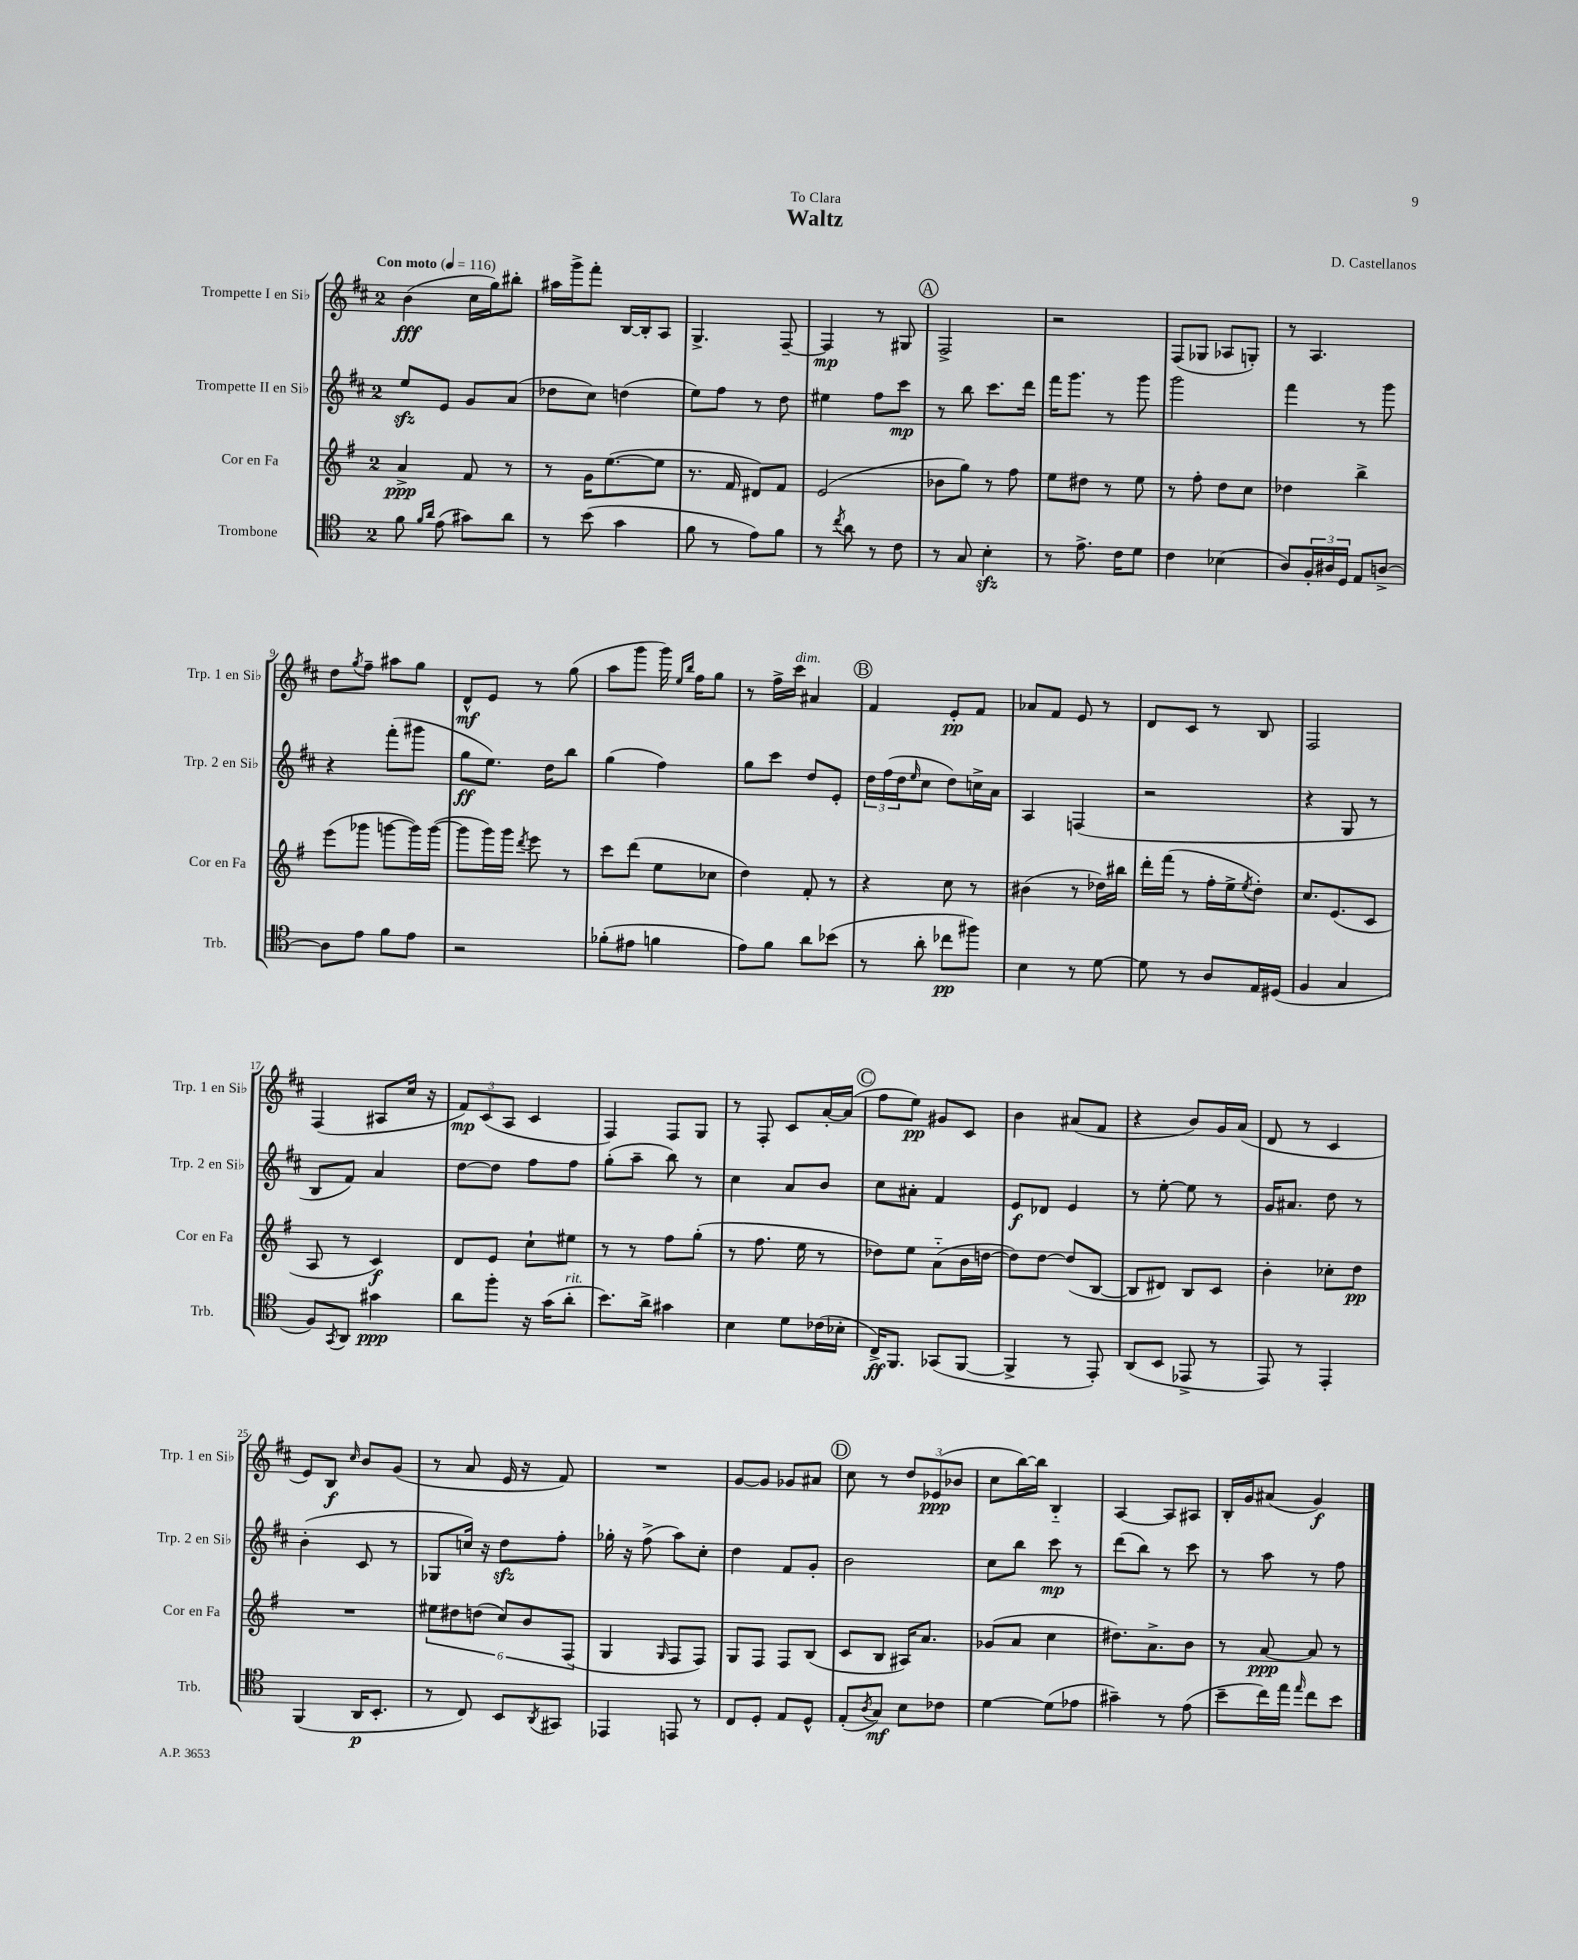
\header { title = "Waltz" composer = "D. Castellanos" dedication = "To Clara" }
<<
\new StaffGroup <<
\new Staff = "s0" \with { instrumentName = "Trompette I en Sib" shortInstrumentName = "Trp. 1 en Sib" } {
    \clef treble \key d \major \once \override Staff.TimeSignature.style = #'single-digit \time 2/4 \tempo "Con moto" 4 = 116
    b'4\fff( cis''16 g''16) bis''8-. |
    ais''16 g'''16-> fis'''8-. b16~ b16-. a8 |
    g4.-> fis8~-- |
    fis4\mp r8 gis8 |
    \mark \markup { \circle "A" } fis2-> |
    r2 |
    fis8( ges8 aes8 g8-.) |
    r8 a4. |
    d''8 \acciaccatura { g''8 } fis''8-- ais''8 g''8 |
    d'8-^\mf e'8 r8 g''8( |
    a''8 g'''8 g'''16) \grace { e''16 b''16 } fis''16 g''8 |
    r8 fis''16-> cis'''16^\markup { \italic "dim." } ais'4 |
    \mark \markup { \circle "B" } fis'4 e'8-.\pp fis'8 |
    aes'8 fis'8 e'8 r8 |
    d'8 cis'8 r8 b8 |
    fis2 |
    fis4( ais8 cis''16 r16 |
    \tuplet 3/2 { fis'8\mp) cis'8( a8 } cis'4 |
    fis4) fis8 g8 |
    r8 fis8-. cis'8 a'16~-. a'16( |
    \mark \markup { \circle "C" } fis''8 e''8\pp) gis'8 cis'8 |
    b'4 ais'8( fis'8 |
    r4 b'8) g'16 a'16( |
    d'8 r8 cis'4 |
    e'8) b8\f \grace { cis''16 } b'8 g'8( |
    r8 a'8 e'16 r16 fis'8) |
    R2 |
    g'8~ g'8 ges'8 ais'8 |
    \mark \markup { \circle "D" } cis''8 r8 \tuplet 3/2 { d''8 ees'8\ppp( bes'8 } |
    cis''8 b''16~) b''16 b4-_ |
    a4~ a8 ais8 |
    b16-. g'16 ais'8( g'4\f) \bar "|." |
}
\new Staff = "s1" \with { instrumentName = "Trompette II en Sib" shortInstrumentName = "Trp. 2 en Sib" } {
    \clef treble \key d \major \once \override Staff.TimeSignature.style = #'single-digit \time 2/4
    e''8\sfz e'8 g'8 a'8( |
    des''8 cis''8) d''4( |
    e''8) fis''8 r8 d''8 |
    eis''4 fis''8 cis'''8\mp |
    \mark \markup { \circle "A" } r8 b''8 cis'''8. d'''16 |
    fis'''16 g'''8. r8 g'''8 |
    g'''2 |
    fis'''4 r8 g'''8 |
    r4 fis'''8-.( gis'''8 |
    g''8\ff e''8.) d''16 b''8 |
    g''4( fis''4) |
    g''8 cis'''8 d''8 e'8-. |
    \mark \markup { \circle "B" } \tuplet 3/2 { d''16 fis''16( d''16 } \grace { e''16 } cis''8 d''8) c''16-> a'16 |
    a4 f4( |
    r2 |
    r4 g8 r8 |
    b8 fis'8) a'4 |
    d''8~ d''8 fis''8 fis''8 |
    g''8-.( a''8-- b''8) r8 |
    cis''4 a'8 b'8 |
    \mark \markup { \circle "C" } cis''8 ais'8-. fis'4 |
    e'8\f des'8 e'4 |
    r8 e''8~-. e''8 r8 |
    g'16 ais'8. d''8 r8 |
    b'4-.( cis'8 r8 |
    ges8 c''16) r16 d''8\sfz fis''8-. |
    ges''16-. r16 fis''8->( a''8) cis''8-. |
    d''4 fis'8 g'8-. |
    \mark \markup { \circle "D" } b'2 |
    cis''8 b''8 cis'''8\mp r8 |
    d'''8( b''8) r8 cis'''8 |
    r8 a''8 r8 fis''8 \bar "|." |
}
\new Staff = "s2" \with { instrumentName = "Cor en Fa" shortInstrumentName = "Cor en Fa" } {
    \clef treble \key g \major \once \override Staff.TimeSignature.style = #'single-digit \time 2/4
    a'4->\ppp fis'8 r8 |
    r8 g'16 e''8.~( e''8 |
    r8. fis'16 dis'8) fis'8 |
    e'2( |
    \mark \markup { \circle "A" } bes'8 g''8) r8 fis''8 |
    e''8 dis''8 r8 e''8 |
    r8 fis''8-. d''8 c''8 |
    des''4 b''4-> |
    e'''8( ges'''8 g'''8~ g'''16) g'''16~( |
    g'''8 g'''16) g'''16 \acciaccatura { d'''8 } e'''8 r8 |
    c'''8 d'''8( e''8 ces''8 |
    d''4) fis'8-. r8 |
    \mark \markup { \circle "B" } r4 c''8 r8 |
    bis'4( r8 des''16) bis''16 |
    d'''16-. fis'''16( r8 fis''16-. e''16-> \acciaccatura { e''8 } d''8-.) |
    c''8. e'8.( c'8 |
    a8 r8 c'4\f) |
    d'8 e'8 c''8-! eis''8 |
    r8 r8 fis''8 g''8-.( |
    r8 fis''8. e''16 r8 |
    \mark \markup { \circle "C" } des''8) e''8 a'8-_( b'16 d''16~ |
    d''8) d''8~ d''8( b8~ |
    b8 dis'8) b8 c'8 |
    b'4-. ces''8-. d''8\pp |
    R2 |
    \tuplet 6/4 { eis''8 dis''8 d''8( c''8) b'8 fis8( } |
    g4 \grace { g16 } fis8 fis8) |
    g8 fis8 fis8 b8( |
    \mark \markup { \circle "D" } c'8 b8 ais16) a'8. |
    ges'8( a'8 c''4 |
    dis''8.) a'8.-> b'8 |
    r8 a'8~\ppp a'8 r8 \bar "|." |
}
\new Staff = "s3" \with { instrumentName = "Trombone" shortInstrumentName = "Trb." } {
    \clef tenor \key c \major \once \override Staff.TimeSignature.style = #'single-digit \time 2/4
    f'8 \grace { f'16 a'16 } e'8( gis'8) a'8 |
    r8 b'8( g'4 |
    f'8 r8 e'8) f'8 |
    r8 \acciaccatura { c''8 } a'8 r8 c'8 |
    \mark \markup { \circle "A" } r8 g8 b4-.\sfz |
    r8 e'8.-> c'16 d'8 |
    c'4 bes4( |
    a8) \tuplet 3/2 { f16-. ais16 d16 } e8 a8~-> |
    a8 e'8 f'8 e'8 |
    r2 |
    fes'8-.( eis'8 f'4 |
    e'8) f'8 a'8 bes'8( |
    \mark \markup { \circle "B" } r8 a'8-. ces''8\pp fis''8) |
    b4 r8 d'8~ |
    d'8 r8 a8 e16 dis16( |
    f4 g4 |
    f8) \acciaccatura { g,8 } a,8 gis'4\ppp |
    a'8 f''8-. r16 g'16( a'8-.^\markup { \italic "rit." } |
    b'8.) a'16-> gis'4 |
    b4 d'8 ces'16( bes16-. |
    \mark \markup { \circle "C" } c16->\ff) f,8. ges,8( f,8~ |
    f,4-> r8 e,8-.) |
    a,8( b,8 ees,8-> r8 |
    e,8) r8 e,4-. |
    f,4( a,16\p b,8.-. |
    r8 c8) b,8 \acciaccatura { a,8 } gis,8 |
    ees,4 e,8 r8 |
    c8 d8-. e8 d8-^ |
    \mark \markup { \circle "D" } e8-.( \acciaccatura { a8 } g8\mf) b8 ces'8 |
    d'4~ d'8( ees'8 |
    gis'4--) r8 e'8( |
    b'8-- c''16) e''16 \grace { e''16 } c''8 b'8 \bar "|." |
}
>>
>>
